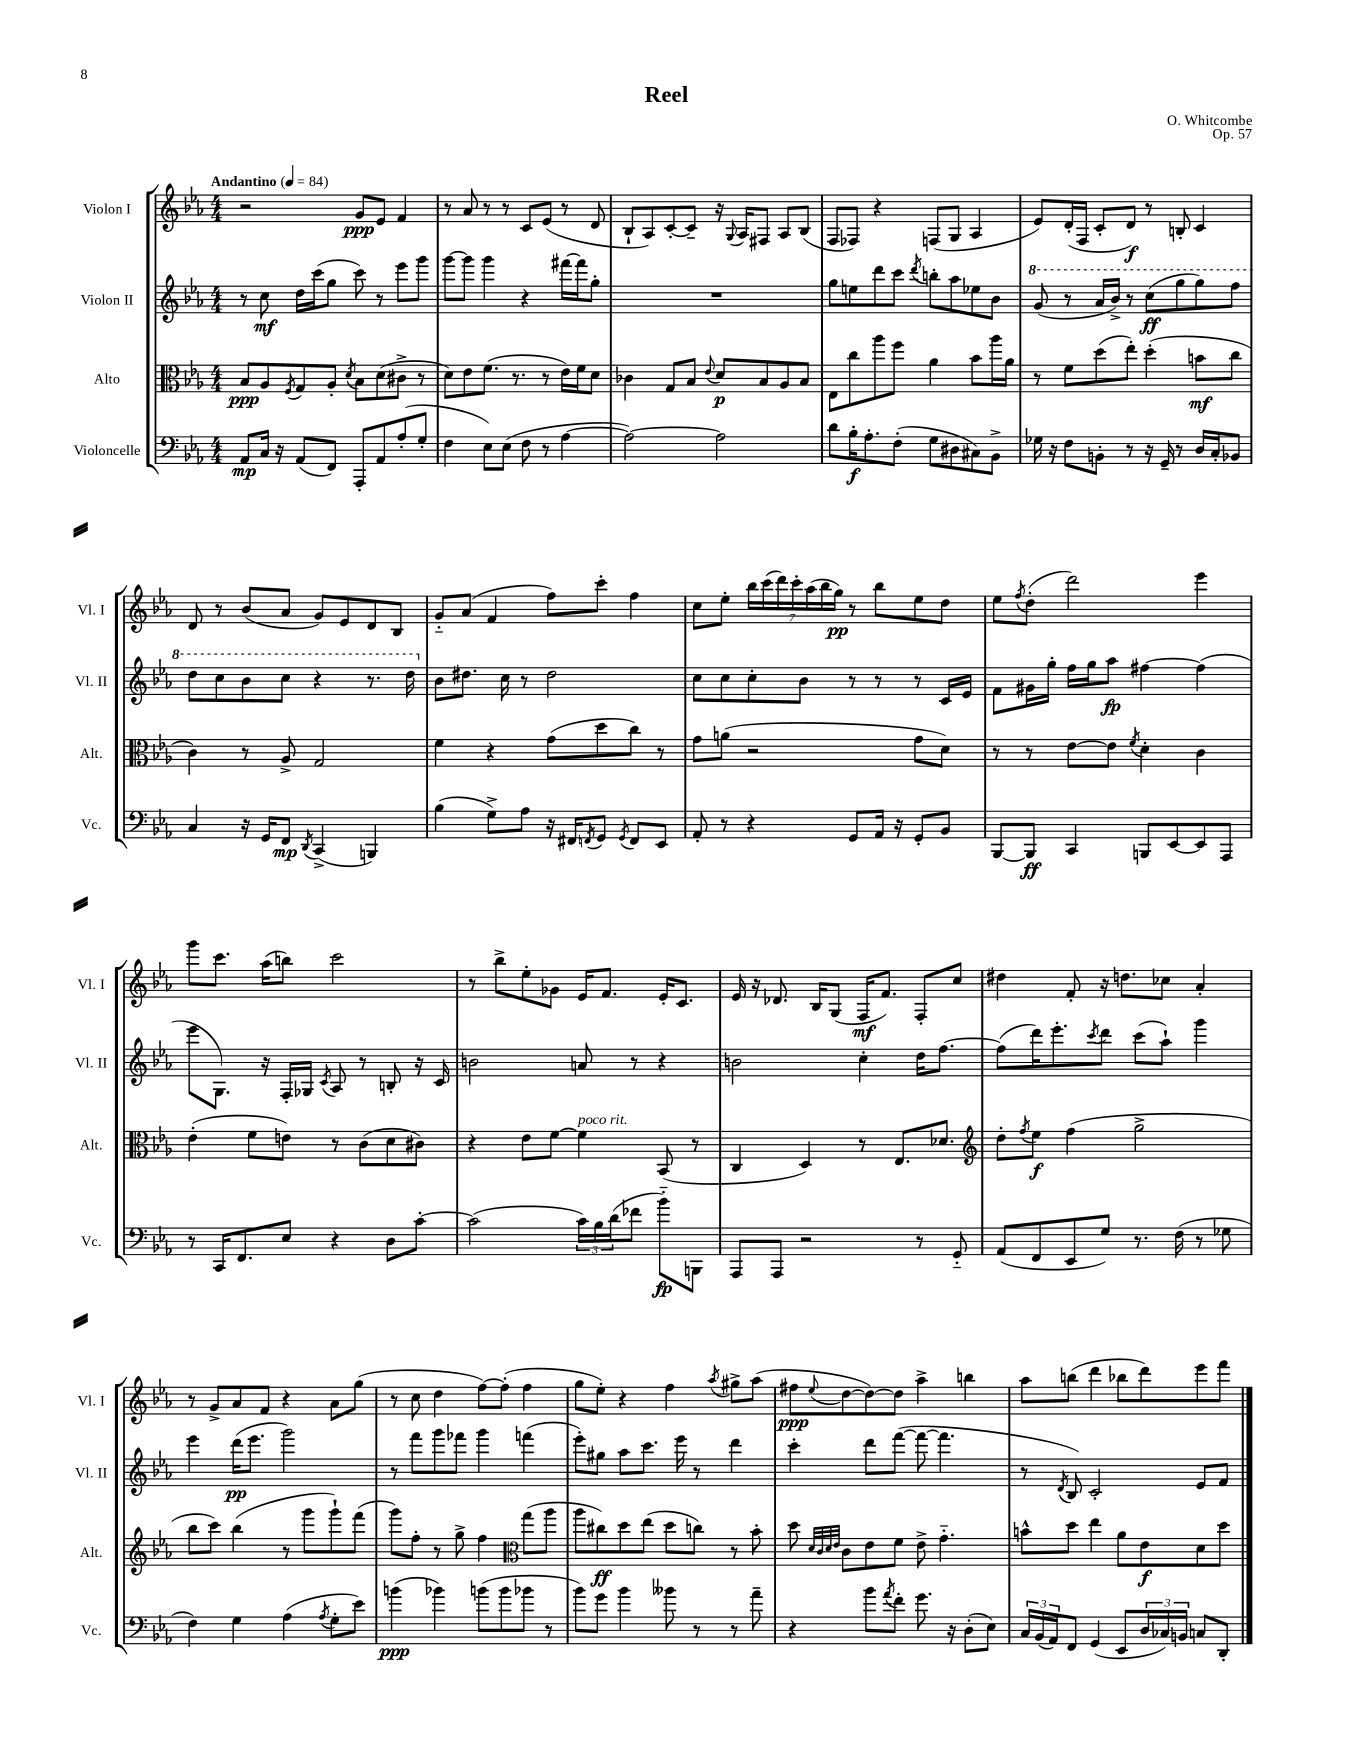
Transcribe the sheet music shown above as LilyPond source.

\header { title = "Reel" composer = "O. Whitcombe" opus = "Op. 57" }
<<
\new StaffGroup <<
\new Staff = "s0" \with { instrumentName = "Violon I" shortInstrumentName = "Vl. I" } {
    \clef treble \key ees \major \numericTimeSignature \time 4/4 \tempo "Andantino" 4 = 84
    r2 g'8\ppp ees'8 f'4 |
    r8 aes'8 r8 r8 c'8 ees'8( r8 d'8 |
    bes8-! aes8) c'8~-. c'8-- r16 \appoggiatura { g8 } aes16 fis8 aes8 bes8( |
    f8 fes8) r4 f8( g8 aes4 |
    ees'8) d'16-.( f16 c'8-. d'8\f) r8 b8-. c'4 |
    d'8 r8 bes'8( aes'8 g'8) ees'8 d'8 bes8 |
    g'8-_ aes'8( f'4 f''8) c'''8-. f''4 |
    c''8 ees''8-. \tuplet 7/4 { bes''16 c'''16( d'''16) c'''16-. aes''16( bes''16 g''16\pp) } r8 bes''8 ees''8 d''8 |
    ees''8 \acciaccatura { f''8 } d''8-.( d'''2) ees'''4 |
    g'''8 c'''8. aes''16( b''8) c'''2 |
    r8 bes''8-> ees''8-. ges'8 ees'16 f'8. ees'16-. c'8. |
    ees'16 r16 des'8. bes16 g8( f16\mf f'8.) f8-. c''8 |
    dis''4 f'8-. r16 d''8. ces''8 aes'4-. |
    r8 g'8-> aes'8 f'8 r4 aes'8 g''8( |
    r8 c''8 d''4 f''8~) f''8-.( f''4 |
    g''8 ees''8-.) r4 f''4 \acciaccatura { aes''8 } gis''8-> aes''8( |
    fis''8\ppp \appoggiatura { ees''8 } d''8~ d''8~) d''8 aes''4-> b''4 |
    aes''8 b''8( d'''4 bes''8 d'''8) ees'''8 f'''8 \bar "|." |
}
\new Staff = "s1" \with { instrumentName = "Violon II" shortInstrumentName = "Vl. II" } {
    \clef treble \key ees \major \numericTimeSignature \time 4/4
    r8 c''8\mf d''16 c'''16( g''8 c'''8) r8 ees'''8 g'''8 |
    g'''8~ g'''8 g'''4 r4 fis'''16~ fis'''16 g''8-. |
    R1 |
    g''8 e''8 d'''8 c'''8 \acciaccatura { d'''8 } b''8-. aes''8 ees''8 bes'8 |
    \ottava #1 g''8( r8 aes''16 bes''16->) r8 c'''8\ff( g'''8 g'''8) f'''8 |
    d'''8 c'''8 bes''8 c'''8 r4 r8. d'''16 \ottava #0 |
    bes'8 dis''8. c''16 r8 dis''2 |
    c''8 c''8 c''8-. bes'8 r8 r8 r8 c'16 ees'16 |
    f'8 gis'16 g''16-. f''16 g''16 aes''8\fp fis''4~ fis''4( |
    ees'''8 g8.) r16 f16-. ges16 \acciaccatura { c'8 } aes8 r8 b8-. r16 c'16 |
    b'2 a'8 r8 r4 |
    b'2 c''4-. d''16 f''8.~ |
    f''8( d'''16) ees'''8.-. \acciaccatura { c'''8 } d'''8 c'''8( aes''8-!) g'''4 |
    ees'''4 d'''16\pp( ees'''8. g'''2) |
    r8 f'''8 g'''8 fes'''8 g'''4 f'''4( |
    ees'''8-.) gis''8 aes''8 c'''8. ees'''16 r8 d'''4 |
    c'''4-. d'''8 f'''8~( f'''8~ f'''4. |
    r8 \acciaccatura { d'8 } bes8) c'2-. ees'8 f'8 \bar "|." |
}
\new Staff = "s2" \with { instrumentName = "Alto" shortInstrumentName = "Alt." } {
    \clef alto \key ees \major \numericTimeSignature \time 4/4
    bes8\ppp aes8 \acciaccatura { f8 } g8 aes8-. \acciaccatura { d'8 } bes8 d'8( cis'8-> r8 |
    d'8) ees'8 f'8.( r8. r8 ees'16) f'16 d'8 |
    ces'4 g8 bes8 \appoggiatura { ees'8 } d'8\p bes8 aes8 bes8 |
    ees8 c''8 aes''8 f''8 aes'4 bes'8 aes''16 aes'16 |
    r8 f'8 d''8( ees''8-.) d''4-.( b'8\mf c''8 |
    c'4) r8 aes8-> g2 |
    f'4 r4 g'8( d''8 c''8) r8 |
    g'8 a'8( r2 g'8 d'8) |
    r8 r8 ees'8~ ees'8 \acciaccatura { f'8 } d'4-. c'4 |
    ees'4-.( f'8 e'8) r8 c'8( d'8 cis'8) |
    r4 ees'8 f'8~ f'4^\markup { \italic "poco rit." } bes,8( r8 |
    c4 d4) r8 ees8. des'8. |
    \clef treble d''8-. \acciaccatura { f''8 } ees''8\f f''4( g''2-> |
    bes''8 c'''8) bes''4( r8 g'''8 g'''8-!) f'''8( |
    g'''8) f''8-. r8 g''8-> f''4 \clef alto g''8( aes''8 |
    aes''8 cis''8\ff) d''8 ees''8( d''8 c''8) r8 bes'8-. |
    d''8 \grace { d'32 c'32 d'32 ees'32 } c'8 ees'8 f'8 ees'8-> g'4.-_ |
    b'8-^ d''8 ees''4 aes'8 ees'8\f d'8 d''8 \bar "|." |
}
\new Staff = "s3" \with { instrumentName = "Violoncelle" shortInstrumentName = "Vc." } {
    \clef bass \key ees \major \numericTimeSignature \time 4/4
    aes,8\mp c16 r16 aes,8( f,8) aes,,8-. aes,8 aes8-.( g8-. |
    f4 ees8) ees8( f8 r8 aes4~ |
    aes2~) aes2 |
    d'8 bes16-.\f aes8.-. f8-.( g8 dis8 cis8) bes,8-> |
    ges16 r16 f8 b,8-. r8 r16 g,16-- r8 d16 c16-. bes,8 |
    c4 r16 g,16 f,8\mp \acciaccatura { d,8 } c,4->( b,,4) |
    bes4( g8->) aes8 r16 fis,16 \acciaccatura { f,8 } g,8 \acciaccatura { g,8 } f,8 ees,8 |
    aes,8-. r8 r4 g,8 aes,16 r16 g,8-. bes,8 |
    bes,,8~ bes,,8\ff c,4 b,,8 ees,8~ ees,8 aes,,8 |
    r8 c,16 f,8. ees8 r4 d8 c'8~-. |
    c'2( \tuplet 3/2 { c'16) bes16 d'16( } fes'8 bes'8-_\fp) b,,8 |
    aes,,8 aes,,8 r2 r8 g,8-_ |
    aes,8( f,8 ees,8 g8) r8. f16( r8 ges8 |
    f4) g4 aes4( \acciaccatura { aes8 } g8-. ees'8) |
    b'4\ppp( bes'4) b'8( b'8 bes'8 r8 |
    bes'8) g'8 bes'4 beses'8 r8 r8 aes'8-- |
    r4 bes'8 \acciaccatura { aes'8 } f'8-. g'8. r16 d8-.( ees8) |
    \tuplet 3/2 { c16 bes,16( aes,16) } f,8 g,4( ees,8 \tuplet 3/2 { d16 ces16) b,16 } c8 d,8-. \bar "|." |
}
>>
>>
\layout { \context { \Score \remove "Bar_number_engraver" } }
